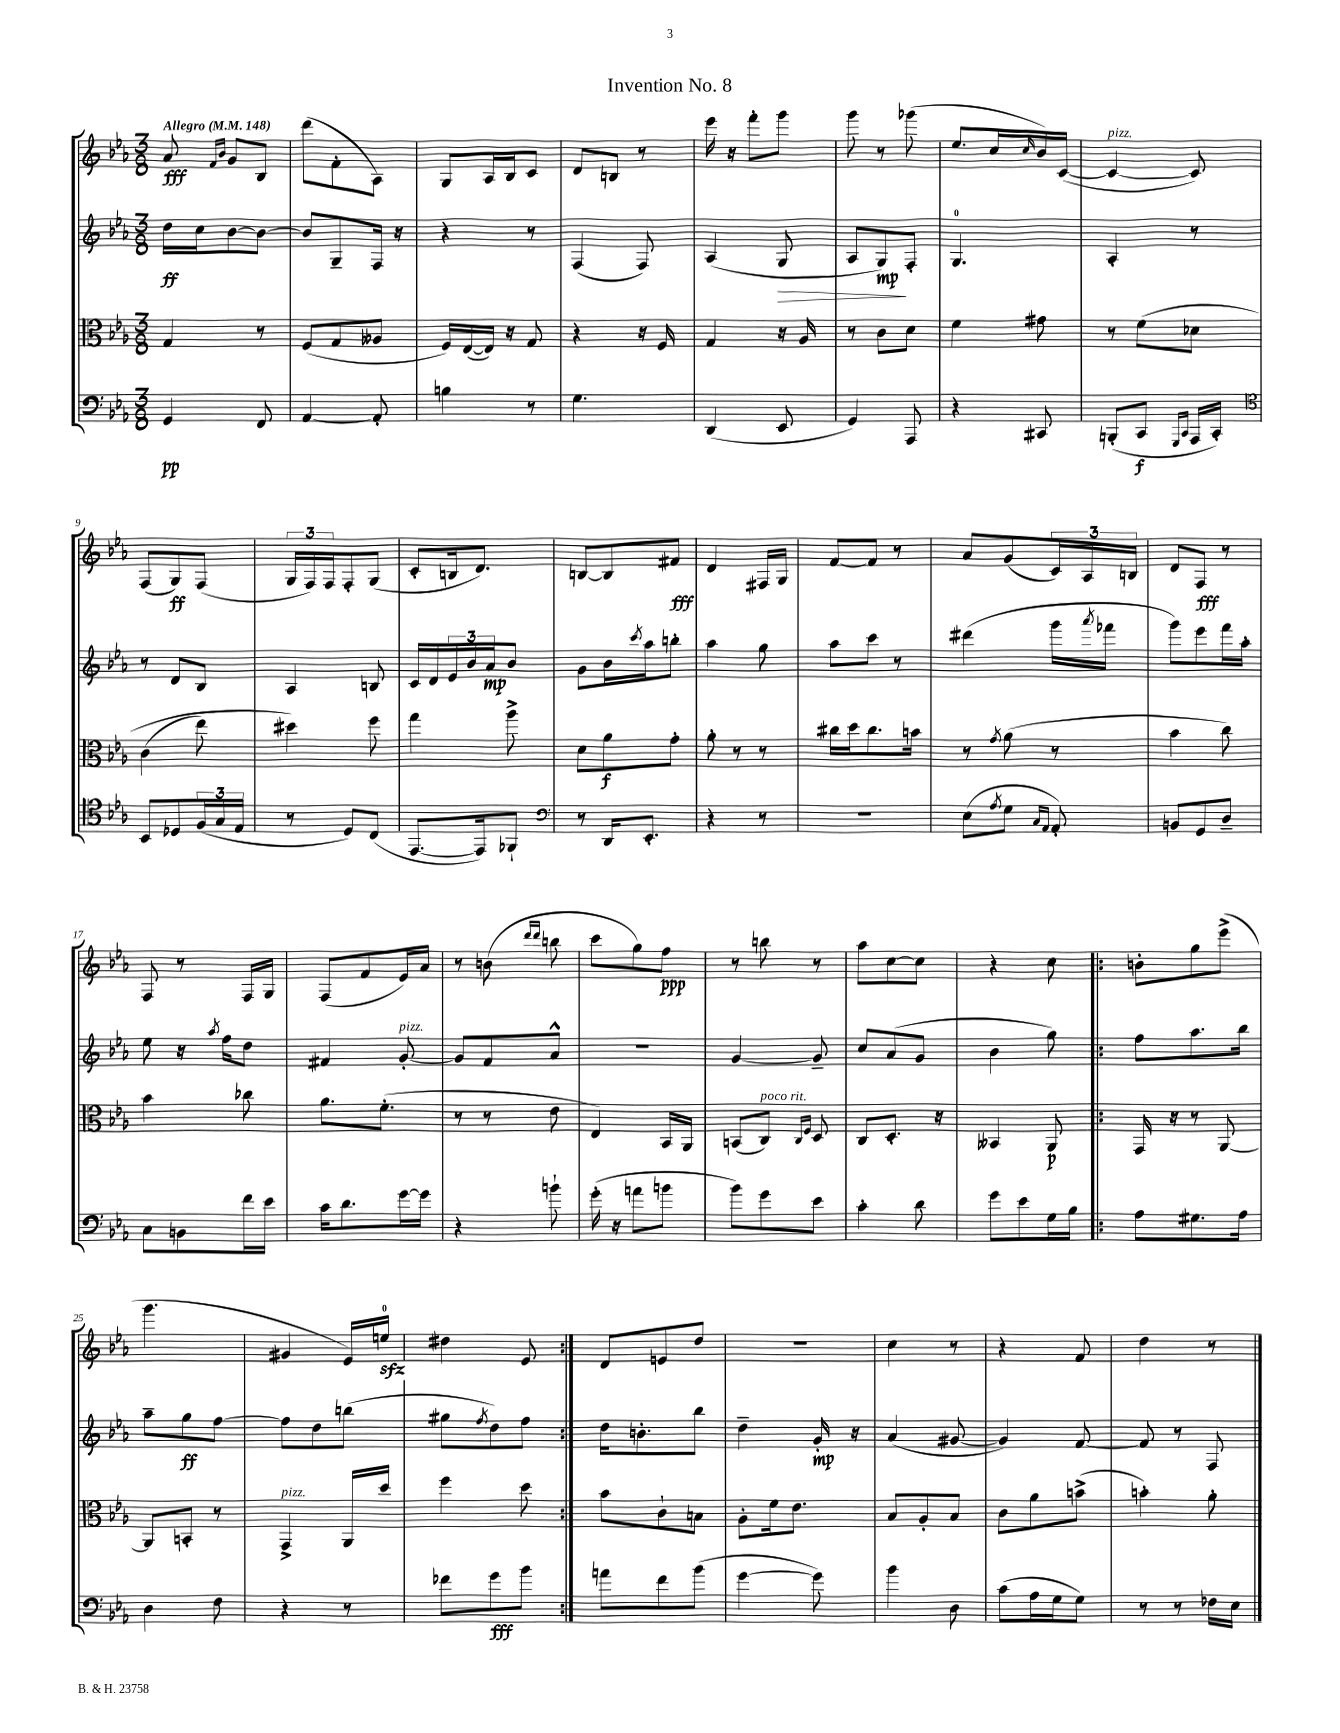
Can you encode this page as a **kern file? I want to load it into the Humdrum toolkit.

**kern	**kern	**kern	**kern
*staff4	*staff3	*staff2	*staff1
*clefF4	*clefC3	*clefG2	*clefG2
*k[b-e-a-]	*k[b-e-a-]	*k[b-e-a-]	*k[b-e-a-]
*M3/8	*M3/8	*M3/8	*M3/8
*MM148	*MM148	*MM148	*MM148
4GG/	4G/	16dd\LL	8a-/
.	.	16cc\J	.
.	.	.	16qqf/LL
.	.	.	16qqb-/JJ
.	.	[8b-\	8g/L
8FF/	8r	8b-\_J	8B-/J
=	=	=	=
[4AA-/	(8F/L	8b-/]L	(8ddd\L
.	8G/	8G~/	8f'\
8AA-'/]	8A--/J	16F/Jk	8A-\J)
.	.	16r	.
=	=	=	=
4B\	16F/LL)	4r	8G/L
.	([16E-/	.	.
.	16E-/]JJ)	.	16A-/L
.	16r	.	16B-/J
8r	8G/	8r	8c/J
=	=	=	=
4.G\	4r	(4F/	8d/L
.	.	.	8B/J
.	16r	8F/)	8r
.	16F/	.	.
=	=	=	=
(4DD/	4G/	(4A-/	16eee-\
.	.	.	16r
.	.	.	8fff'\L
8EE-/	16r	8G/	8ggg\J
.	16A-/	.	.
=	=	=	=
4GG/)	8r	8A-/L	8ggg\
.	8c\L	8G/)	8r
8AAA-/	8d\J	8F'/J	(8ggg-\
=	=	=	=
4r	4f\	4.G/	8.ee-/L
.	.	.	16cc/L
.	.	.	16qqcc/
8CC#/	8g#\	.	16b-/)
.	.	.	([16c/JJ
=	=	=	=
(8BBB'/L	8r	4A-'/	4c/_
8CC/J	&(8f\L	.	.
16qqGGG/LL	.	.	.
16qqCC/JJ	.	.	.
16AAA-/LL	8d-\J	8r	8c/])
16CC'/JJ)	.	.	.
=	=	=	=
*clefC4	*	*	*
8BB-/L	(4c\	8r	(8F/L
8D-/	.	8d/L	8G/)
(24F/L	8ee-\)	8B-/J	(8F/J
24G/	.	.	.
24E-/JJ	.	.	.
=	=	=	=
8r	4dd#\&)	4A-/	24G/LL
.	.	.	24F/)
.	.	.	24F/J
8D/L)	.	.	8F'/
(8C/J	8ff\	8B/	(8G/J
=	=	=	=
[8.EE-/L	4gg\	16c/LL	8c'/L
.	.	16d/	.
.	.	24e-/	16B/k
.	.	24b-/	.
16EE-/]k)	.	.	8.d/J)
.	.	24a-/J	.
8FF-`/J	8aa-^\	8b-/J	.
=	=	=	=
*clefF4	*	*	*
8r	8d\L	8g\L	[8B/L
16DD/LK	8a-\	16b-\L	8B/]
.	.	8qccc/	.
8.EE-'/J	.	16aa-\J	.
.	8g'\J	8bb'\J	8f#/J
=	=	=	=
4r	8a-'\	4aa-\	4d/
.	8r	.	.
8r	8r	8gg\	16F#/LL
.	.	.	16G/JJ
=	=	=	=
4.r	16cc#\LL	8aa-\L	[8f/L
.	16dd\J	.	.
.	8.cc#\	8ccc\J	8f/]J
.	.	8r	8r
.	16b\Jk	.	.
=	=	=	=
(8E-\L	8r	(4ddd#\	8a-/L
8qA-/	8qg/	.	.
8G\J	(8a-\	.	(8g/
16qqC/LL	.	.	.
16qqAA-/JJ	.	.	.
8AA-'/)	8r	16ggg\LL	24c/L)
.	.	.	24A-/
.	.	8qaaa-/	.
.	.	16fff-\JJ	.
.	.	.	24B/JJ
=	=	=	=
8BB/L	4b-\	8ggg\L)	8d/L
8GG/	.	8eee-\	8F/J
8D~/J	8cc\)	16fff\L	8r
.	.	16aa-'\JJ	.
=	=	=	=
8C\L	4b-\	8ee-\	8F/
8BB\	.	16r	8r
.	.	8qaa-/	.
.	.	16ff\LK	.
16f\L	8cc-\	8dd\J	16F/LL
16e-\JJ	.	.	16G/JJ
=	=	=	=
16c\LK	8.a-\L	4f#/	(8F/L
8.d\	.	.	.
.	.	.	8f/
.	(8.f'\J	.	.
[16g\L	.	[8g'/	16e-/L)
16g\]JJ	.	.	16a-/JJ
=	=	=	=
4r	8r	8g/]L	8r
.	8r	8f/	(8b\
.	.	.	16qqddd/LL
.	.	.	16qqddd/JJ
8b`\	8e-\	8a-^^/J	8bb\
=	=	=	=
(16g'\	4E-/)	4.r	8ccc\L
16r	.	.	.
8a\L	.	.	8gg\)
8b\J	16BB-/LL	.	8ff\J
.	16AA-/JJ	.	.
=	=	=	=
8b-\L)	(8BB/L	[4g/	8r
8g\	8C/J)	.	8bb\
.	16qqC/LL	.	.
.	16qqF/JJ	.	.
8e-\J	8D/	8g~/]	8r
=	=	=	=
4c'\	8C/L	8cc/L	8aa-\L
.	8.D'/J	(8a-/	[8cc\
8d\	.	8g/J	8cc\]J
.	16r	.	.
=	=	=	=
8g\L	4BB--/	4b-\	4r
8e-\	.	.	.
16G\L	8AA-/	8gg\)	8cc\
16B-\JJ	.	.	.
=!|:	=!|:	=!|:	=!|:
8A-\L	16GG/	8ff\L	8b'\L
.	16r	.	.
8.G#\	8r	8.aa-\	8gg\
.	[8AA-/	.	(8eee-^\J
16A-\Jk	.	16bb-\Jk	.
=	=	=	=
4D\	8AA-/]L	8aa-~\L	4.ggg\
.	8BB'/J	8gg\	.
8F\	8r	[8ff\J	.
=	=	=	=
4r	4GG^/	8ff\]L	4g#/
.	.	8dd\	.
8r	16AA-/LL	(8bb\J	16e-/LL)
.	16dd/JJ	.	16ee/JJ
=	=	=	=
8f-\L	4ff\	8gg#\L	4dd#\
.	.	8qff/	.
8g\	.	8dd\)	.
8b-\J	8dd\	8ff\J	8e-/
=:|!	=:|!	=:|!	=:|!
8a\L	8b-\L	16dd\LK	8d/L
.	.	8.b'\	.
8f\	8c`\	.	8e/
(8b-\J	8B\J	8bb-\J	8dd/J
=	=	=	=
[4g\	8A-'\L	4dd~\	4.r
.	16f\k	.	.
.	8.e-\J	.	.
8g\])	.	16g'/	.
.	.	16r	.
=	=	=	=
4b-\	8B-/L	(4a-/	4cc\
.	8A-'/	.	.
8D\	8B-/J	[8g#/	8r
=	=	=	=
(8c\L	8c\L	4g#/])	4r
16A-\L	8a-\	.	.
16G\J	.	.	.
8G\J)	(8b^\J	[8f/	8f/
=	=	=	=
8r	4b'\)	8f/]	4dd\
8r	.	8r	.
16F-\LL	8a-'\	8F/	8r
16E-\JJ	.	.	.
==	==	==	==
*-	*-	*-	*-
